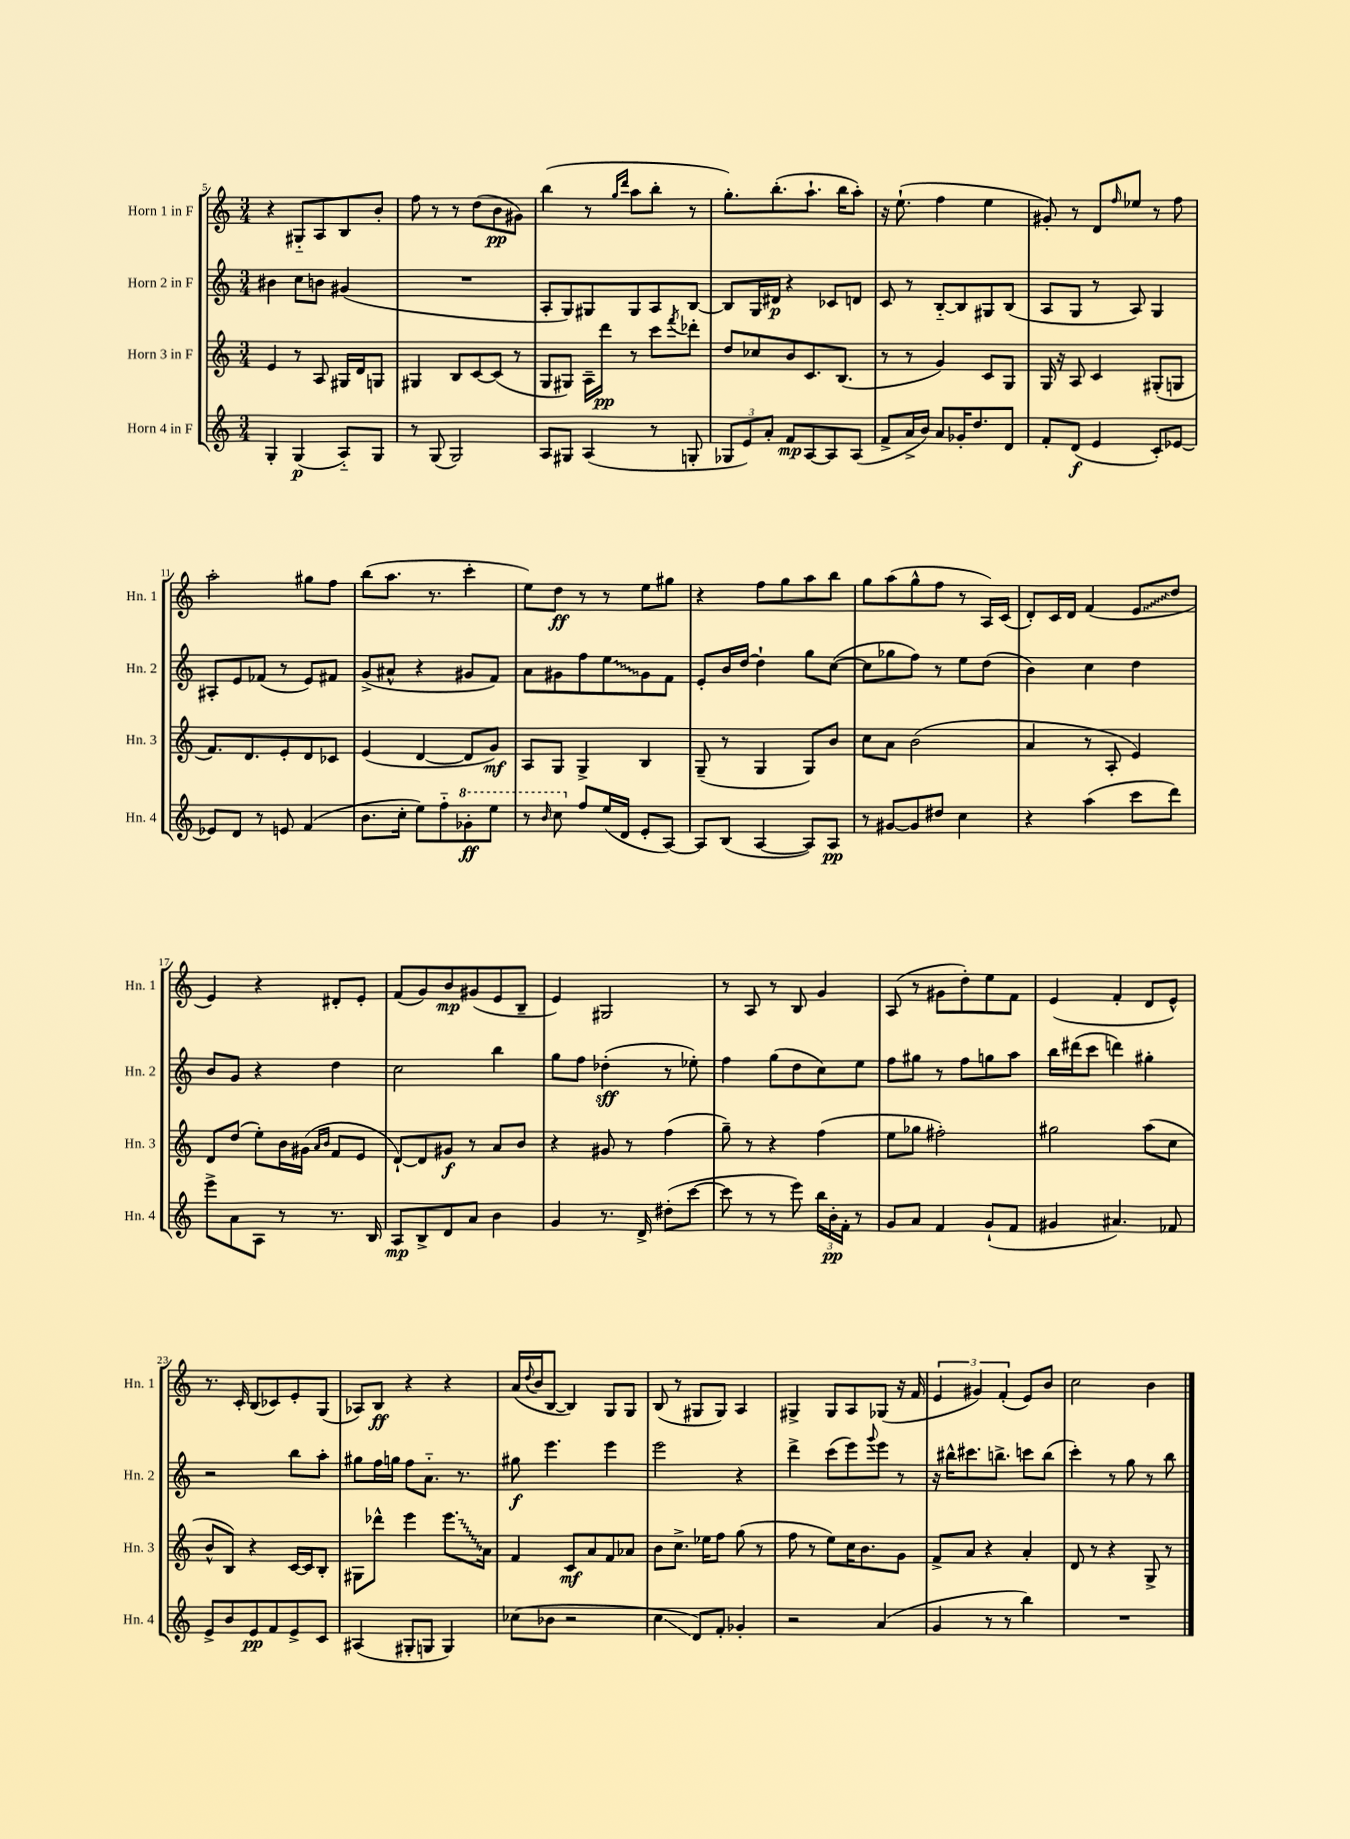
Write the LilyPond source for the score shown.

<<
\new StaffGroup <<
\new Staff = "s0" \with { instrumentName = "Horn 1 in F" shortInstrumentName = "Hn. 1" } {
    \clef treble \key c \major \numericTimeSignature \time 3/4
    r4 gis8-_ a8 b8 b'8-. |
    f''8 r8 r8 d''8( b'8\pp gis'8) |
    b''4( r8 \grace { g''16 d'''16 } a''8 b''8-. r8 |
    g''8.-.) b''8.-.( a''8.-! b''16 a''8-.) |
    r16 e''8.-!( f''4 e''4 |
    gis'8-.) r8 d'8 \grace { f''16 } ees''8 r8 f''8 |
    a''2-. gis''8 f''8 |
    b''8( a''8. r8. c'''4-. |
    e''8) d''8\ff r8 r8 e''8 gis''8 |
    r4 f''8 g''8 a''8 b''8 |
    g''8 a''8( g''8-^ f''8 r8 a16) c'16( |
    d'8-.) c'16 d'16 f'4( \once \override Glissando.style = #'zigzag e'8\glissando d''8 |
    e'4) r4 dis'8-. e'8-. |
    f'8( g'8) b'8\mp gis'8( e'8 b8-- |
    e'4) gis2 |
    r8 a8 r8 b8 g'4 |
    a8( r8 gis'8 d''8-.) e''8 f'8 |
    e'4( f'4-. d'8 e'8-^) |
    r8. c'16-. b8( ces'8) e'8-. g8( |
    aes8) b8\ff r4 r4 |
    a'16( \appoggiatura { d''8 } b'16 b8~ b4) g8 g8 |
    b8( r8 gis8 gis8) a4 |
    gis4-> gis8 a8 ges8( r16 f'16 |
    \tuplet 3/2 { e'4 gis'4) f'4-.( } e'8) b'8 |
    c''2 b'4 \bar "|." |
}
\new Staff = "s1" \with { instrumentName = "Horn 2 in F" shortInstrumentName = "Hn. 2" } {
    \clef treble \key c \major \numericTimeSignature \time 3/4
    bis'4 c''8 b'8 gis'4( |
    R2. |
    a8-. g8) gis8 gis8 a8 b8~ |
    b8 g16 dis'16\p r4 ces'8 d'8 |
    c'8 r8 b8~-_ b8 gis8 b8( |
    a8 g8 r8 a8) g4 |
    ais8-. e'8 fes'8( r8 e'8) fis'8 |
    g'8->( ais'8-^ r4 gis'8 f'8) |
    a'8 gis'8 f''8 \once \override Glissando.style = #'zigzag e''8\glissando gis'8 f'8 |
    e'8-. b'16 d''16~ d''4-! g''8 c''8~( |
    c''8 ges''8 f''8) r8 e''8 d''8( |
    b'4) c''4 d''4 |
    b'8 g'8 r4 d''4 |
    c''2 b''4 |
    g''8 f''8 des''4-.\sff( r8 ees''8-.) |
    f''4 g''8( d''8 c''8) e''8 |
    f''8 gis''8 r8 f''8 g''8 a''8 |
    b''16 dis'''16( c'''8 d'''4) gis''4-. |
    r2 b''8 a''8-. |
    gis''8 f''16 g''16 f''8 a'8.-_ r8. |
    gis''8\f e'''4. e'''4 |
    e'''2 r4 |
    d'''4-> c'''8( e'''8) \appoggiatura { g'''8 } e'''8 r8 |
    r16 bis''16-^ cis'''8. b''8.-> c'''8 b''8( |
    c'''4-.) r8 g''8 r8 b''8 \bar "|." |
}
\new Staff = "s2" \with { instrumentName = "Horn 3 in F" shortInstrumentName = "Hn. 3" } {
    \clef treble \key c \major \numericTimeSignature \time 3/4
    e'4 r8 a8 gis16 d'16 g8 |
    gis4 b8 c'8~ c'8( r8 |
    g8 gis8) a16-- d'''16\pp r8 c'''8 \acciaccatura { f'''8 } des'''8-. |
    d''8 ces''8 b'8 c'8. b8.( |
    r8 r8 g'4) c'8 g8 |
    g16 r16 a8 c'4 gis8-.( g8 |
    f'8.) d'8. e'8-. d'8 ces'8 |
    e'4( d'4~ d'8 g'8\mf) |
    a8 g8 g4-> b4 |
    g8--( r8 g4 g8) b'8 |
    c''8 a'8 b'2( |
    a'4 r8 a8-. e'4) |
    d'8 d''8( e''8-.) b'16 gis'16( \grace { a'16 b'16 } f'8 e'8 |
    d'8~-!) d'8 gis'8\f r8 a'8 b'8 |
    r4 gis'8 r8 f''4( |
    g''8--) r8 r4 f''4( |
    e''8 ges''8 fis''2-.) |
    gis''2 a''8( c''8 |
    b'8-^ b8) r4 c'16~ c'16 b8-. |
    gis8 des'''8-^ e'''4 \once \override Glissando.style = #'zigzag e'''8.\glissando a'16 |
    f'4 c'8\mf a'8 f'8 aes'8 |
    b'8 c''8.-> ees''16 f''8 g''8( r8 |
    f''8 r8 e''8) c''16 b'8. g'8 |
    f'8-> a'8 r4 a'4-. |
    d'8 r8 r4 g8-> r8 \bar "|." |
}
\new Staff = "s3" \with { instrumentName = "Horn 4 in F" shortInstrumentName = "Hn. 4" } {
    \clef treble \key c \major \numericTimeSignature \time 3/4
    g4-. g4\p( a8-_) g8 |
    r8 g8( g2) |
    a8 gis8 a4( r8 g8-. |
    \tuplet 3/2 { ges8 e'8) a'8-. } f'8\mp a8~ a8 a8( |
    f'8-> a'16-> b'16) a'8 ges'16-. d''8. d'8 |
    f'8-. d'8\f( e'4 c'8-.) ees'8~ |
    ees'8 d'8 r8 e'8 f'4( |
    b'8. c''16-. e''8) f''8-_ \ottava #1 ges''8-.\ff e'''8 |
    r8 \grace { b''16 } c'''8 \ottava #0 f''8 e''16( d'16 e'8-. a8~) |
    a8 b8( a4~ a8) a8\pp |
    r8 gis'8~ gis'8 dis''8 c''4 |
    r4 a''4( c'''8 d'''8) |
    e'''8-> a'8 a8 r8 r8. b16 |
    a8\mp b8-> d'8 a'8 b'4 |
    g'4 r8. d'16-> dis''8-.( c'''8~ |
    c'''8 r8 r8 e'''8) \tuplet 3/2 { b''16 b'16-.\pp f'16-. } r8 |
    g'8 a'8 f'4 g'8-!( f'8 |
    gis'4 ais'4.) fes'8 |
    e'8-> b'8 e'8\pp f'8 e'8-> c'8 |
    ais4( gis8-. g8 g4) |
    ces''8( bes'8 r2 |
    c''4\glissando d'8) f'8-. ges'4-. |
    r2 a'4( |
    g'4 r8 r8 b''4) |
    R2. \bar "|." |
}
>>
>>
\layout { \context { \Score currentBarNumber = #5 } }
